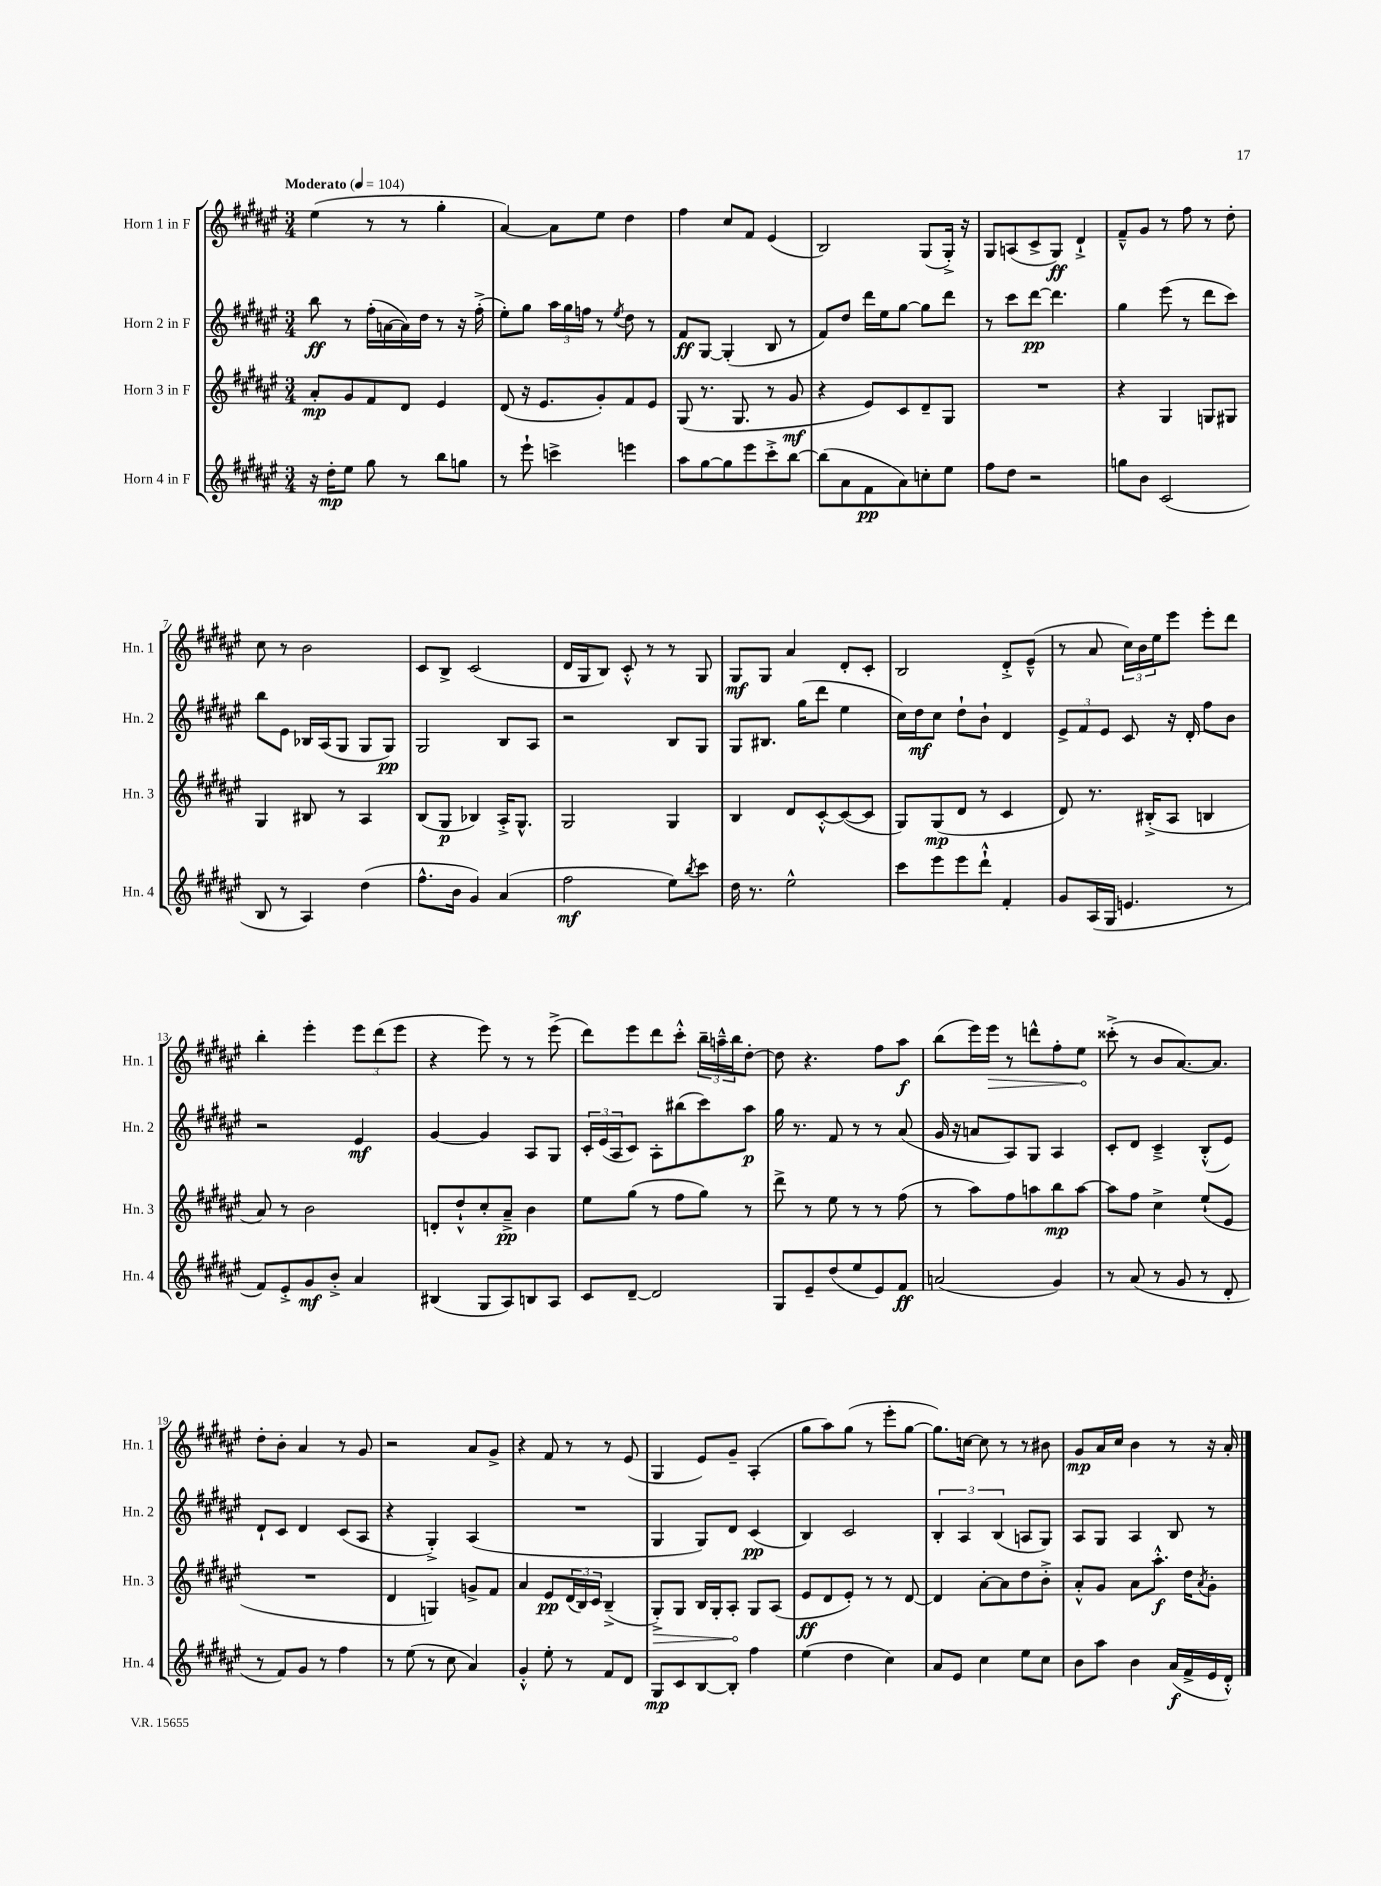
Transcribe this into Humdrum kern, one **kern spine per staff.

**kern	**dynam	**kern	**dynam	**kern	**dynam	**kern	**dynam
*part4	*part4	*part3	*part3	*part2	*part2	*part1	*part1
*staff4	*staff4	*staff3	*staff3	*staff2	*staff2	*staff1	*staff1
*I"Horn 4 in F	*	*I"Horn 3 in F	*	*I"Horn 2 in F	*	*I"Horn 1 in F	*
*I'Hn. 4	*	*I'Hn. 3	*	*I'Hn. 2	*	*I'Hn. 1	*
*clefG2	*	*clefG2	*	*clefG2	*	*clefG2	*
*k[f#c#g#d#a#e#]	*	*k[f#c#g#d#a#e#]	*	*k[f#c#g#d#a#e#]	*	*k[f#c#g#d#a#e#]	*
*M3/4	*	*M3/4	*	*M3/4	*	*M3/4	*
*MM104	*	*MM104	*	*MM104	*	*MM104	*
=1	=1	=1	=1	=1	=1	=1	=1
!	!	!	!	!	!	!LO:TX:a:B:t=Moderato	!
16r	.	8a#'/L	mp	8bb\	ff	(4ee#\	.
16dd#'\KL	mp	.	.	.	.	.	.
8ee#\J	.	8g#/	.	8r	.	.	.
8gg#\	.	8f#/	.	(16ff#'\LL	.	8r	.
.	.	.	.	[16an\	.	.	.
8r	.	8d#/J	.	16a\])	.	8r	.
.	.	.	.	16dd#\JJ	.	.	.
8bb\L	.	4e#/	.	8r	.	4gg#'\	.
8ggn\J	.	.	.	16r	.	.	.
.	.	.	.	(16ff#'^\	.	.	.
=2	=2	=2	=2	=2	=2	=2	=2
8r	.	(8d#/	.	8ee#'\L)	.	[4a#/)	.
8eee#`\	.	16r	.	8gg#\J	.	.	.
.	.	8.e#/L	.	.	.	.	.
4cccn^\	.	.	.	24aa#\LL	.	8a#\L]	.
.	.	.	.	24gg#\	.	.	.
.	.	.	.	24ffn\JJ	.	.	.
.	.	8g#'/)	.	8r	.	8ee#\J	.
.	.	.	.	8qee#/	.	.	.
4eeen\	.	8f#/	.	8dd#\	.	4dd#\	.
.	.	8e#/J	.	8r	.	.	.
=3	=3	=3	=3	=3	=3	=3	=3
8aa#\L	.	(8G#/	.	8f#/L	ff	4ff#\	.
[8gg#\	.	8.r	.	[8G#/J	.	.	.
8gg#\]	.	.	.	(4G#'/]	.	8cc#/L	.
.	.	8.G#/	.	.	.	.	.
8eee#\	.	.	.	.	.	8f#/J	.
8ccc#'^\	.	8r	.	8B/	.	(4e#/	.
[8bb\J	.	8g#/	mf	8r	.	.	.
=4	=4	=4	=4	=4	=4	=4	=4
(8bb\L]	.	4r	.	8f#/L)	.	2B/)	.
8a#\	.	.	.	8dd#/J	.	.	.
8f#\	pp	8e#/L)	.	16ddd#\LL	.	.	.
.	.	.	.	16ee#\J	.	.	.
8a#\)	.	8c#/	.	[8gg#\J	.	.	.
8ccn'\	.	8d#~/	.	8gg#\L]	.	(8G#/L	.
8ee#\J	.	8G#/J	.	8ddd#\J	.	16G#'^/Jk)	.
.	.	.	.	.	.	16r	.
=5	=5	=5	=5	=5	=5	=5	=5
8ff#\L	.	2.r	.	8r	.	8G#/L	.
8dd#\J	.	.	.	8ccc#\L	.	(8An/	.
2r	.	.	.	[8ddd#\J	pp	8c#^/	.
.	.	.	.	4.ddd#\]	.	8G#/J)	ff
.	.	.	.	.	.	4d#`^/	.
=6	=6	=6	=6	=6	=6	=6	=6
8ggn\L	.	4r	.	4gg#\	.	8f#~^^/L	.
8b\J	.	.	.	.	.	8g#/J	.
(2c#/	.	4G#/	.	(8eee#\	.	8r	.
.	.	.	.	8r	.	8ff#\	.
.	.	8Gn/L	.	8ddd#\L	.	8r	.
.	.	8G#X/J	.	8ccc#\J)	.	8dd#'\	.
!!LO:LB:g=z
=7	=7	=7	=7	=7	=7	=7	=7
8B/	.	4G#/	.	8bb\L	.	8cc#\	.
8r	.	.	.	8e#\J	.	8r	.
4A#/)	.	8B#X/	.	16B-X/LL	.	2b\	.
.	.	.	.	(16A#/J	.	.	.
.	.	8r	.	8G#/J	.	.	.
(4dd#\	.	4A#/	.	8G#/L	.	.	.
.	.	.	.	8G#/J)	pp	.	.
=8	=8	=8	=8	=8	=8	=8	=8
8.ff#^^\L	.	(8B/L	.	2G#/	.	8c#/L	.
.	.	8G#/J	p	.	.	8B^/J	.
16b\Jk	.	.	.	.	.	.	.
4g#/)	.	4B-X/)	.	.	.	(2c#/	.
(4a#/	.	16A#'^/KL	.	8B/L	.	.	.
.	.	8.G#^^/J	.	.	.	.	.
.	.	.	.	8A#/J	.	.	.
=9	=9	=9	=9	=9	=9	=9	=9
2ff#\	mf	2G#/	.	2r	.	16d#/LL	.
.	.	.	.	.	.	16G#/J	.
.	.	.	.	.	.	8B/J)	.
.	.	.	.	.	.	8c#'^^/	.
.	.	.	.	.	.	8r	.
8ee#\L)	.	4G#/	.	8B/L	.	8r	.
8qbb/	.	.	.	.	.	.	.
8ccc#\J	.	.	.	8G#/J	.	8G#/	.
=10	=10	=10	=10	=10	=10	=10	=10
16dd#\	.	4B/	.	8G#/L	.	8G#/L	mf
8.r	.	.	.	.	.	.	.
.	.	.	.	8.B#X/J	.	8G#/J	.
2ee#^^\	.	8d#/L	.	.	.	4a#/	.
.	.	.	.	(16gg#\KL	.	.	.
.	.	[8c#'^^/	.	8ddd#\J	.	.	.
.	.	(8c#/_	.	4ee#\	.	8d#'/L	.
.	.	8c#/J]	.	.	.	8c#'/J	.
=11	=11	=11	=11	=11	=11	=11	=11
8ccc#\L	.	8G#/L)	.	16cc#\LL)	.	2B/	.
.	.	.	.	16dd#\J	mf	.	.
8eee#\	.	(8G#/	mp	8cc#\J	.	.	.
8eee#\	.	8d#/J	.	8dd#`\L	.	.	.
8ddd#`^^\J	.	8r	.	8b`\J	.	.	.
4f#'/	.	4c#/	.	4d#/	.	8d#'^/L	.
.	.	.	.	.	.	(8e#~^^/J	.
=12	=12	=12	=12	=12	=12	=12	=12
8g#/L	.	8d#/)	.	12e#^/L	.	8r	.
.	.	.	.	12f#/	.	.	.
(16A#/L	.	8.r	.	.	.	8a#/	.
.	.	.	.	12e#/J	.	.	.
16G#/JJ	.	.	.	.	.	.	.
4.en/	.	.	.	8c#/	.	24cc#\LL)	.
.	.	.	.	.	.	24b\	.
.	.	(16B#X'^/KL	.	.	.	.	.
.	.	.	.	.	.	24ee#\J	.
.	.	8A#/J	.	16r	.	8eee#\J	.
.	.	.	.	16d#'/	.	.	.
.	.	4Bn/	.	8ff#\L	.	8eee#'\L	.
8r	.	.	.	8b\J	.	8ddd#\J	.
!!LO:LB:g=z
=13	=13	=13	=13	=13	=13	=13	=13
8f#/L)	.	8a#/)	.	2r	.	4bb'\	.
8e#'^/	.	8r	.	.	.	.	.
8g#/	mf	2b\	.	.	.	4eee#'\	.
8b'^/J	.	.	.	.	.	.	.
4a#/	.	.	.	4e#/	mf	12eee#\L	.
.	.	.	.	.	.	(12ddd#\	.
.	.	.	.	.	.	12eee#\J	.
=14	=14	=14	=14	=14	=14	=14	=14
(4B#X/	.	8dn'/L	.	[4g#/	.	4r	.
.	.	8dd#`^^/	.	.	.	.	.
8G#/L	.	8cc#'/	.	4g#/]	.	8eee#\)	.
8A#/)	.	8a#~^/J	pp	.	.	8r	.
8Bn/	.	4b\	.	8A#/L	.	8r	.
8A#/J	.	.	.	8G#/J	.	(8eee#^\	.
=15	=15	=15	=15	=15	=15	=15	=15
8c#/L	.	8ee#\L	.	24c#'/LL	.	8ddd#\L)	.
.	.	.	.	(24e#/	.	.	.
.	.	.	.	24A#/J	.	.	.
[8d#~/J	.	(8gg#\J	.	8c#/J)	.	8eee#\	.
2d#/]	.	8r	.	8A#'\L	.	8ddd#\	.
.	.	8ff#\L	.	(8bb#X\	.	8ccc#'^^\J	.
.	.	8gg#\J)	.	8ccc#\)	.	24bb~\LL	.
.	.	.	.	.	.	24aan~^^\	.
.	.	.	.	.	.	24bb\J	.
.	.	8r	.	8aa#\J	p	[8dd#'\J	.
=16	=16	=16	=16	=16	=16	=16	=16
8G#/L	.	8ddd#^\	.	16gg#\	.	8dd#\]	.
.	.	.	.	8.r	.	.	.
8e#~/	.	8r	.	.	.	4.r	.
(8dd#/	.	8ee#\	.	8f#/	.	.	.
8ee#/	.	8r	.	8r	.	.	.
8e#/)	.	8r	.	8r	.	8ff#\L	.
8f#/J	ff	(8ff#\	.	(8a#/	.	8aa#\J	f
=17	=17	=17	=17	=17	=17	=17	=17
(2an/	.	8r	.	16g#/	.	(8bb\L	.
.	.	.	.	16r	.	.	.
.	.	8aa#\L)	.	8an/L	.	16eee#\L)	.
!	!	!	!	!	!	!	!LO:HP:b
.	.	.	.	.	.	16eee#\JJ	>
.	.	8ff#\	.	8A#/)	.	8r	.
.	.	8aan\	.	8G#/J	.	8dddn^^\L	.
4g#/)	.	8bb\	mp	4A#/	.	8ff#'\	.
.	.	[8aa\J	.	.	.	8ee#\J	.
.	.	.	.	.	.	.	]
=18	=18	=18	=18	=18	=18	=18	=18
8r	.	8aa\L]	.	8c#'/L	.	(8ccc##X'^\	.
(8a#/	.	8ff#\J	.	8d#/J	.	8r	.
8r	.	4cc#^\	.	4c#~^/	.	8b/L	.
8g#/	.	.	.	.	.	[8.a#/)	.
8r	.	(8ee#`/L	.	(8B'^^/L	.	.	.
.	.	.	.	.	.	8.a#/J]	.
8d#'/	.	8e#/J	.	8e#/J)	.	.	.
!!LO:LB:g=z
=19	=19	=19	=19	=19	=19	=19	=19
8r	.	2.r	.	8d#`/L	.	8dd#'\L	.
8f#/L)	.	.	.	8c#/J	.	8b'\J	.
8g#/J	.	.	.	4d#/	.	4a#/	.
8r	.	.	.	.	.	.	.
4ff#\	.	.	.	(8c#/L	.	8r	.
.	.	.	.	8A#/J	.	8g#/	.
=20	=20	=20	=20	=20	=20	=20	=20
8r	.	4d#/	.	4r	.	2r	.
(8ee#\	.	.	.	.	.	.	.
8r	.	4Gn/)	.	4G#'^/)	.	.	.
8cc#\	.	.	.	.	.	.	.
4a#/)	.	8gn^/L	.	(4A#/	.	8a#/L	.
.	.	8f#/J	.	.	.	8g#^/J	.
=21	=21	=21	=21	=21	=21	=21	=21
4g#'^^/	.	4a#/	.	2.r	.	4r	.
8ee#'\	.	8e#/L	pp	.	.	8f#/	.
8r	.	(24d#/L	.	.	.	8r	.
.	.	24B/)	.	.	.	.	.
.	.	24c#/JJ	.	.	.	.	.
8f#/L	.	(4B~^/	.	.	.	8r	.
8d#/J	.	.	.	.	.	(8e#/	.
=22	=22	=22	=22	=22	=22	=22	=22
!	!	!	!LO:HP:b	!	!	!	!
8G#/L	mp	8G#'^/L)	>	4G#/	.	4G#/	.
8c#/	.	8G#/J	.	.	.	.	.
[8B/	.	16B/LL	.	8G#/L)	.	8e#/L)	.
.	.	16G#'/J	.	.	.	.	.
8B'/J]	.	8A#'/J	.	8d#/J	.	8g#~/J	.
4ff#\	.	8G#/L	]	(4c#/	pp	(4A#'/	.
.	.	(8A#/J	.	.	.	.	.
=23	=23	=23	=23	=23	=23	=23	=23
(4ee#\	.	8e#/L	ff	4B/)	.	8gg#\L	.
.	.	8d#/	.	.	.	8aa#\)	.
4dd#\	.	8e#'/J)	.	2c#/	.	(8gg#\J	.
.	.	8r	.	.	.	8r	.
4cc#\)	.	8r	.	.	.	8eee#'\L	.
.	.	[8d#/	.	.	.	[8gg#\J	.
=24	=24	=24	=24	=24	=24	=24	=24
8a#/L	.	4d#/]	.	6B'/	.	8.gg#\L])	.
8e#/J	.	.	.	.	.	.	.
.	.	.	.	6A#/	.	.	.
.	.	.	.	.	.	[16ccn\Jk	.
4cc#\	.	[8a#'\L	.	.	.	8cc\]	.
.	.	.	.	(6B/	.	.	.
.	.	8a#\]	.	.	.	8r	.
8ee#\L	.	8dd#\	.	8An/L	.	8r	.
8cc#\J	.	8b'^\J	.	8G#/J)	.	8b#X\	.
=25	=25	=25	=25	=25	=25	=25	=25
8b\L	.	8a#'^^/L	.	8A#/L	.	8g#/L	mp
8aa#\J	.	8g#/J	.	8G#/J	.	16a#/L	.
.	.	.	.	.	.	16cc#/JJ	.
4b\	.	8a#\L	.	4A#/	.	4b\	.
.	.	8.aa#'^^\J	f	.	.	.	.
(16a#/LL	f	.	.	8B/	.	8r	.
16f#^/	.	16dd#\KL	.	.	.	.	.
.	.	8qa#/	.	.	.	.	.
16e#/	.	8g#'\J	.	8r	.	16r	.
16d#'^^/JJ)	.	.	.	.	.	16a#'/	.
==	==	==	==	==	==	==	==
*-	*-	*-	*-	*-	*-	*-	*-
